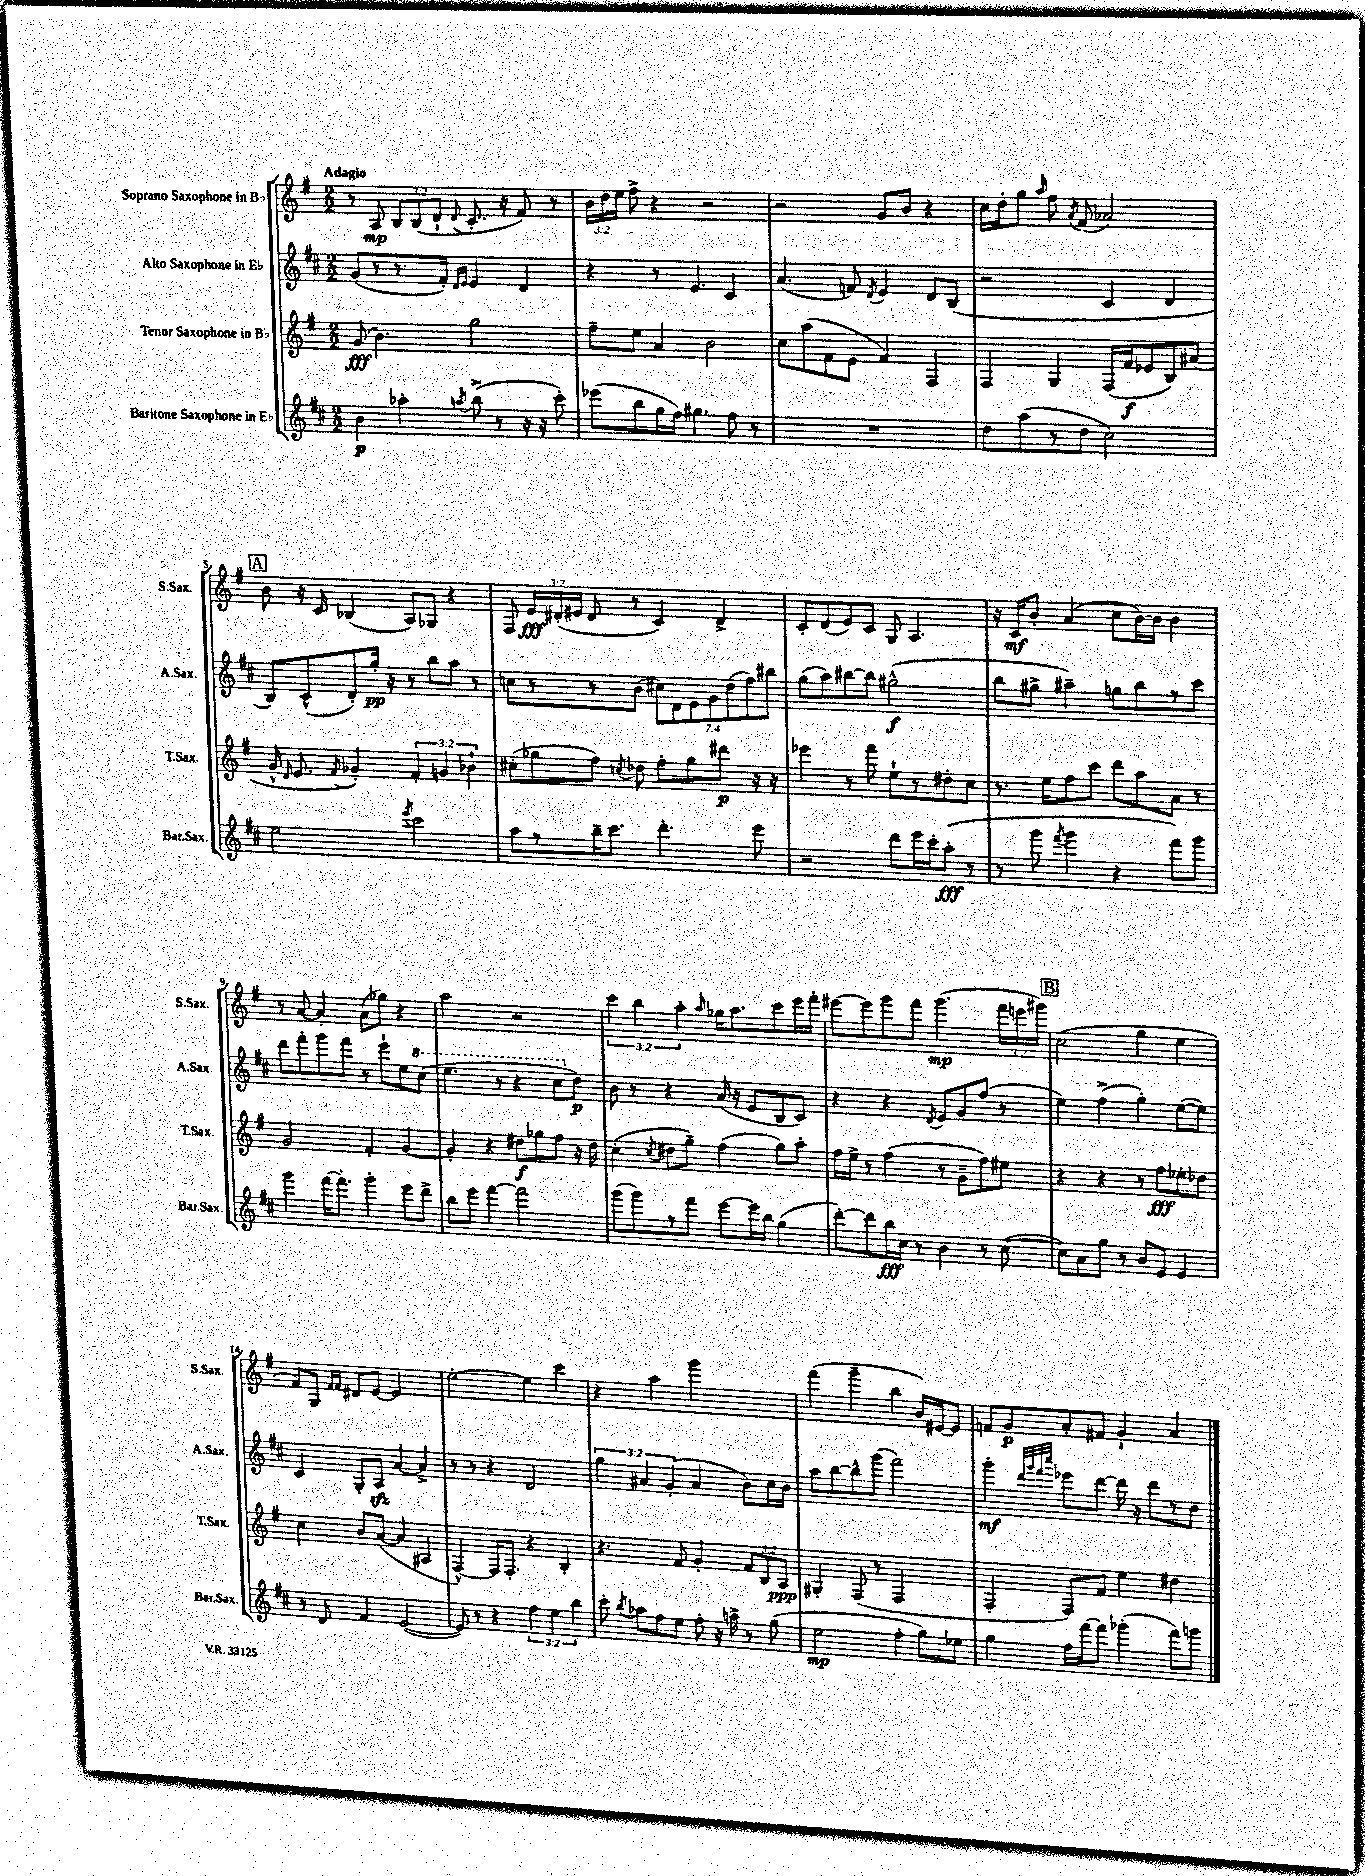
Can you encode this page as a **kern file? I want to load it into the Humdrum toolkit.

**kern	**dynam	**kern	**dynam	**kern	**dynam	**kern	**dynam
*part4	*part4	*part3	*part3	*part2	*part2	*part1	*part1
*staff4	*staff4	*staff3	*staff3	*staff2	*staff2	*staff1	*staff1
*I"Baritone Saxophone in E♭	*	*I"Tenor Saxophone in B♭	*	*I"Alto Saxophone in E♭	*	*I"Soprano Saxophone in B♭	*
*I'Bar.Sax.	*	*I'T.Sax.	*	*I'A.Sax.	*	*I'S.Sax.	*
*clefG2	*	*clefG2	*	*clefG2	*	*clefG2	*
*k[f#c#]	*	*k[f#]	*	*k[f#c#]	*	*k[f#]	*
*M2/2	*	*M2/2	*	*M2/2	*	*M2/2	*
=1	=1	=1	=1	=1	=1	=1	=1
!	!	!	!	!	!	!LO:TX:a:B:t=Adagio	!
4b\	p	(8g/	fff	(8g/L	.	8r	.
.	.	4.b\)	.	8r	.	8A/	mp
4aa-X'\	.	.	.	8.r	.	12B/L	.
.	.	.	.	.	.	(12B/	.
.	.	.	.	.	.	12d`/J	.
.	.	.	.	16f#'/Jk)	.	.	.
.	.	.	.	16qqd/LL	.	.	.
8qaan/	.	.	.	16qqe/JJ	.	8qqd/	.
(8bb^\	.	2gg\	.	4e/	.	8.c'/	.
8r	.	.	.	.	.	.	.
.	.	.	.	.	.	16r	.
16r	.	.	.	4d/	.	8f#/)	.
16r	.	.	.	.	.	.	.
8ccc#'\)	.	.	.	.	.	8r	.
=2	=2	=2	=2	=2	=2	=2	=2
(8eee-X\L	.	8ff#~\L	.	4r	.	24b\LL	.
.	.	.	.	.	.	24dd\	.
.	.	.	.	.	.	24ee\JJ	.
8bb\	.	8ee\J	.	.	.	8ff#^\	.
16gg\L	.	4a/	.	8r	.	4r	.
16ff#\JJ)	.	.	.	.	.	.	.
4.gg#X\	.	.	.	4.e/	.	.	.
.	.	2b\	.	.	.	2r	.
8ff#\	.	.	.	4c#/	.	.	.
8r	.	.	.	.	.	.	.
=3	=3	=3	=3	=3	=3	=3	=3
1r	.	8cc\L	.	(4.a/	.	2r	.
.	.	(8aa\	.	.	.	.	.
.	.	8f#\	.	.	.	.	.
.	.	8e\J	.	8fn/)	.	.	.
.	.	.	.	8qd/	.	.	.
.	.	4f#/)	.	4e/	.	8g/L	.
.	.	.	.	.	.	8b/J	.
.	.	4F#/	.	8d/L	.	4r	.
.	.	.	.	(8B/J	.	.	.
=4	=4	=4	=4	=4	=4	=4	=4
8dd\L	.	4F#/	.	2r	.	16cc\LL	.
.	.	.	.	.	.	16dd'\J	.
(8aa\	.	.	.	.	.	8gg\J	.
.	.	.	.	.	.	16qqaa/	.
8r	.	4G/	.	.	.	8ff#\	.
.	.	.	.	.	.	8qa/	.
8dd\J	.	.	.	.	.	(8f#/	.
2cc#\)	.	(16F#/LL	.	4c#/	.	2a-X/)	.
.	.	16f#/J	f	.	.	.	.
.	.	8e-X/	.	.	.	.	.
.	.	8B/)	.	4d/	.	.	.
.	.	(8a#X/J	.	.	.	.	.
!!LO:LB:g=z
!!LO:REH:place=s1:t=A
=5	=5	=5	=5	=5	=5	=5	=5
2ee\	.	16g^^/	.	8B/L)	.	8b\	.
.	.	16qqd/	.	.	.	.	.
.	.	8.e/	.	.	.	.	.
.	.	.	.	(8c#^^/	.	16r	.
.	.	.	.	.	.	16c/	.
.	.	8qf#/	.	.	.	.	.
.	.	4g-X'/)	.	8d'/)	.	(4B-X/	.
.	.	.	.	16gg'/Jk	pp	.	.
.	.	.	.	16r	.	.	.
8qeee/	.	.	.	.	.	.	.
2ccc#\	.	6f#'/	.	8r	.	8A/L)	.
.	.	.	.	8bb\L	.	8G-X/J	.
.	.	6gn/	.	.	.	.	.
.	.	.	.	8aa\J	.	4r	.
.	.	6b-X`\	.	.	.	.	.
.	.	.	.	8r	.	.	.
=6	=6	=6	=6	=6	=6	=6	=6
8aa\L	.	(8cc#X'\L	.	8ccn\L	.	8F#/	.
8r	.	8gg-X\	.	8r	.	24e/LL	fff
.	.	.	.	.	.	(24d#X'/	.
.	.	.	.	.	.	24e#X/JJ	.
16bb~\K	.	8ff#\J)	.	8r	.	8d#/	.
8.ccc#\J	.	.	.	.	.	.	.
.	.	8qccn/	.	.	.	.	.
.	.	8dd-X\	.	(8b\J	.	8r	.
4.ddd'\	.	8ff#'\L	.	14cc#X\L)	.	4c/)	.
.	.	.	.	14d\	.	.	.
.	.	8gg-\	.	.	.	.	.
.	.	.	.	14e\	.	.	.
.	.	.	.	14g\	.	.	.
.	.	8ddd#X\J	p	.	.	4d#^/	.
.	.	.	.	(14dd\	.	.	.
.	.	.	.	14ff#\)	.	.	.
8eee\	.	16r	.	.	.	.	.
.	.	.	.	14bb#X\J	.	.	.
.	.	16r	.	.	.	.	.
=7	=7	=7	=7	=7	=7	=7	=7
2r	.	4eee-X\	.	(8gg\L	.	8c'/L	.
.	.	.	.	8aa\)	.	(8d/	.
.	.	8r	.	[8bb#X\	.	8e/)	.
.	.	8fff#\	.	8bb#\J]	.	8c/J	.
8ddd\L	.	8ee`\L	.	(2gg#X^^\	f	8G/	.
16eee\L	.	8r	.	.	.	4.A/	.
16ccc#'\J	.	.	.	.	.	.	.
(8aa'\J	fff	8dd#X'\	.	.	.	.	.
8r	.	8cc\J	.	.	.	.	.
=8	=8	=8	=8	=8	=8	=8	=8
8r	.	8.r	.	8bb\L	.	16r	.
.	.	.	.	.	.	16c/KL	mf
8ggg\	.	.	.	8gg#X^\J	.	8b'/J	.
.	.	16ee\KL	.	.	.	.	.
8qfff#/	.	.	.	.	.	.	.
4ggg\	.	8ff#\	.	4aa#X~\)	.	(4a/	.
.	.	8ccc\J	.	.	.	.	.
4r	.	8ddd\L	.	8ggn\L	.	8cc\L	.
.	.	8aa\	.	8bb\	.	[16b\L)	.
.	.	.	.	.	.	16b\JJ]	.
8fff#\L)	.	8a\J	.	8r	.	4b\	.
8ggg\J	.	8r	.	8ccc#\J	.	.	.
!!LO:LB:g=z
=9	=9	=9	=9	=9	=9	=9	=9
4ggg\	.	2g/	.	8ddd\L	.	8r	.
.	.	.	.	8fff#'\	.	[8a/	.
[16fff#\KL	.	.	.	8ggg\	.	4a'/]	.
8.fff#'\J]	.	.	.	.	.	.	.
.	.	.	.	8fff#\J	.	.	.
4ggg'\	.	4f#'/	.	8r	.	(8a\L	.
.	.	.	.	8eee`\L	.	8gg-X\J)	.
8eee\L	.	[4g/	.	8ee\	.	4r	.
*	*	*	*	*8va	*	*	*
8ddd^\J	.	.	.	(8ccc#\J	.	.	.
=10	=10	=10	=10	=10	=10	=10	=10
8bb\L	.	4g'/]	.	4.eee\	.	2aa\	.
8eee\J	.	.	.	.	.	.	.
[4fff#\	.	4r	.	.	.	.	.
.	.	.	.	8r	.	.	.
2fff#\]	.	8dd#X\L	f	4r	.	2r	.
.	.	8gg-X\	.	.	.	.	.
.	.	8ff#\J	.	8ccc#\L	.	.	.
*	*	*	*	*X8va	*	*	*
.	.	16r	.	8dd\J)	p	.	.
.	.	16dd#\	.	.	.	.	.
=11	=11	=11	=11	=11	=11	=11	=11
(8ggg\L	.	(4cc'\	.	8b\	.	6ccc\	.
8ggg\)	.	.	.	8r	.	.	.
.	.	.	.	.	.	6bb\	.
.	.	8qcc/	.	.	.	.	.
8r	.	8dd#X\L	.	4r	.	.	.
.	.	.	.	.	.	6aa'\	.
8fff#\J	.	8gg~\J)	.	.	.	.	.
.	.	.	.	.	.	16qqaa/	.
[8eee\L	.	(4ff#\	.	(16a/	.	16gg-X\KL	.
.	.	.	.	16r	.	8.aa\	.
16eee\L]	.	.	.	8e/L	.	.	.
16bb\JJ	.	.	.	.	.	.	.
(4gg\	.	8gg\L)	.	8B/	.	8ccc\	.
.	.	8aa'\J	.	8c#/J)	.	16eee\L	.
.	.	.	.	.	.	16fff#'\JJ	.
=12	=12	=12	=12	=12	=12	=12	=12
[8ddd'\L)	.	16ff#\LL	.	4r	.	[8eee#X\L	.
.	.	16ee^\JJ	.	.	.	.	.
8ddd\]	.	8r	.	.	.	8eee#\]	.
16bb\L	fff	(4ff#\	.	4r	.	8ggg\	.
16cc#\JJ	.	.	.	.	.	.	.
8r	.	.	.	.	.	8fff#\J	.
.	.	.	.	8qd/	.	.	.
4b\	.	8r	.	8e/L	.	(4.ggg\	mp
.	.	8g~\L	.	8g/	.	.	.
8r	.	8ff#\)	.	(8ff#/J	.	.	.
([8cc#\	.	8ee#X\J	.	8r	.	24fff#\LL	.
.	.	.	.	.	.	24eeen\	.
.	.	.	.	.	.	24ggg#X\JJ)	.
!!LO:REH:place=s1:t=B
=13	=13	=13	=13	=13	=13	=13	=13
8cc#\L])	.	4r	.	4ee\)	.	(2cc\	.
8a\	.	.	.	.	.	.	.
8gg\J	.	4r	.	(4ff#^\	.	.	.
8r	.	.	.	.	.	.	.
8b/L	.	8r	.	4gg'\)	.	4gg\	.
8e/J	.	8ff#\L	fff	.	.	.	.
4e/	.	8ee-X'\	.	([8ee\L	.	4ee\	.
.	.	8dd-X\J	.	8ee\J])	.	.	.
!!LO:LB:g=z
=14	=14	=14	=14	=14	=14	=14	=14
8r	.	4cc\	.	4c#/	.	8f#/L)	.
8d/	.	.	.	.	.	8G/J	.
.	.	.	.	.	.	16qqf#/LL	.
.	.	.	.	.	.	16qqf#/JJ	.
4f#/	.	8b/L	.	8G'/L	.	8d#X/L	.
.	.	([8a/J	.	8Azz/J	.	[8e/J	.
([2e/	.	4a/]	.	[4a/	.	2e/]	.
.	.	4A#X/	.	4a^/]	.	.	.
=15	=15	=15	=15	=15	=15	=15	=15
8e/])	.	[4F#^^/)	.	8r	.	[2ee'\	.
8r	.	.	.	8r	.	.	.
4r	.	16F#/KL]	.	4r	.	.	.
.	.	8.F#'/J	.	.	.	.	.
6ff#\	.	4r	.	2d/	.	4ee\]	.
6ee\	.	.	.	.	.	.	.
.	.	4B'/	.	.	.	4ccc\	.
6bb\	.	.	.	.	.	.	.
=16	=16	=16	=16	=16	=16	=16	=16
8ccc#'\	.	4.r	.	6gg\	.	4r	.
8qbb/	.	.	.	.	.	.	.
8aa-X\L	.	.	.	.	.	.	.
.	.	.	.	6a#X/	.	.	.
8ff#\	.	.	.	.	.	4aa\	.
.	.	.	.	(6g'/	.	.	.
8ee\J	.	8f#/	.	.	.	.	.
8ff#'\	.	4g'/	.	4a#/	.	2ggg\	.
16r	.	.	.	.	.	.	.
16aan^\	.	.	.	.	.	.	.
8r	.	12f#/L	.	8b\L)	.	.	.
.	.	12B/	.	.	.	.	.
(8gg\	.	.	.	16cc#\L	.	.	.
.	.	12A/J	ppp	.	.	.	.
.	.	.	.	16b\JJ	.	.	.
=17	=17	=17	=17	=17	=17	=17	=17
2ee\	mp	4G#X'/	.	8aa\L	.	(4fff#\	.
.	.	.	.	[8bb\	.	.	.
.	.	(8F#/	.	8bb^^\]	.	4ggg~\	.
.	.	8r	.	(8ggg\J	.	.	.
4ff#'\	.	2F#/	.	2fff#\)	.	4bb\	.
8gg\L)	.	.	.	.	.	16b/LL)	.
.	.	.	.	.	.	[16e#X/J	.
8ee-X\J	.	.	.	.	.	8e#/J]	.
=18	=18	=18	=18	=18	=18	=18	=18
4gg\	.	4F#'/	.	4ggg'\	mf	8fn/L	.
.	.	.	.	.	.	8g/	p
.	.	.	.	32qqddd/LLL	.	.	.
.	.	.	.	32qqggg/	.	.	.
.	.	.	.	32qqfff#/	.	.	.
.	.	.	.	32qqcccc#/JJJ	.	.	.
16ff#\LL	.	8F#/L)	.	8eee-X\L	.	8a'/	.
[16fff#\J	.	.	.	.	.	.	.
8fff#\J]	.	8f#/J	.	[8ddd\J	.	8f#X/J	.
(4ggg-X'\	.	4ee\	.	16ddd\]	.	4g`/	.
.	.	.	.	16r	.	.	.
.	.	.	.	8ddd\L	.	.	.
8fff#\L)	.	4dd#X\	.	8r	.	4a/	.
8gggn\J	.	.	.	8dd\J	.	.	.
==	==	==	==	==	==	==	==
*-	*-	*-	*-	*-	*-	*-	*-
